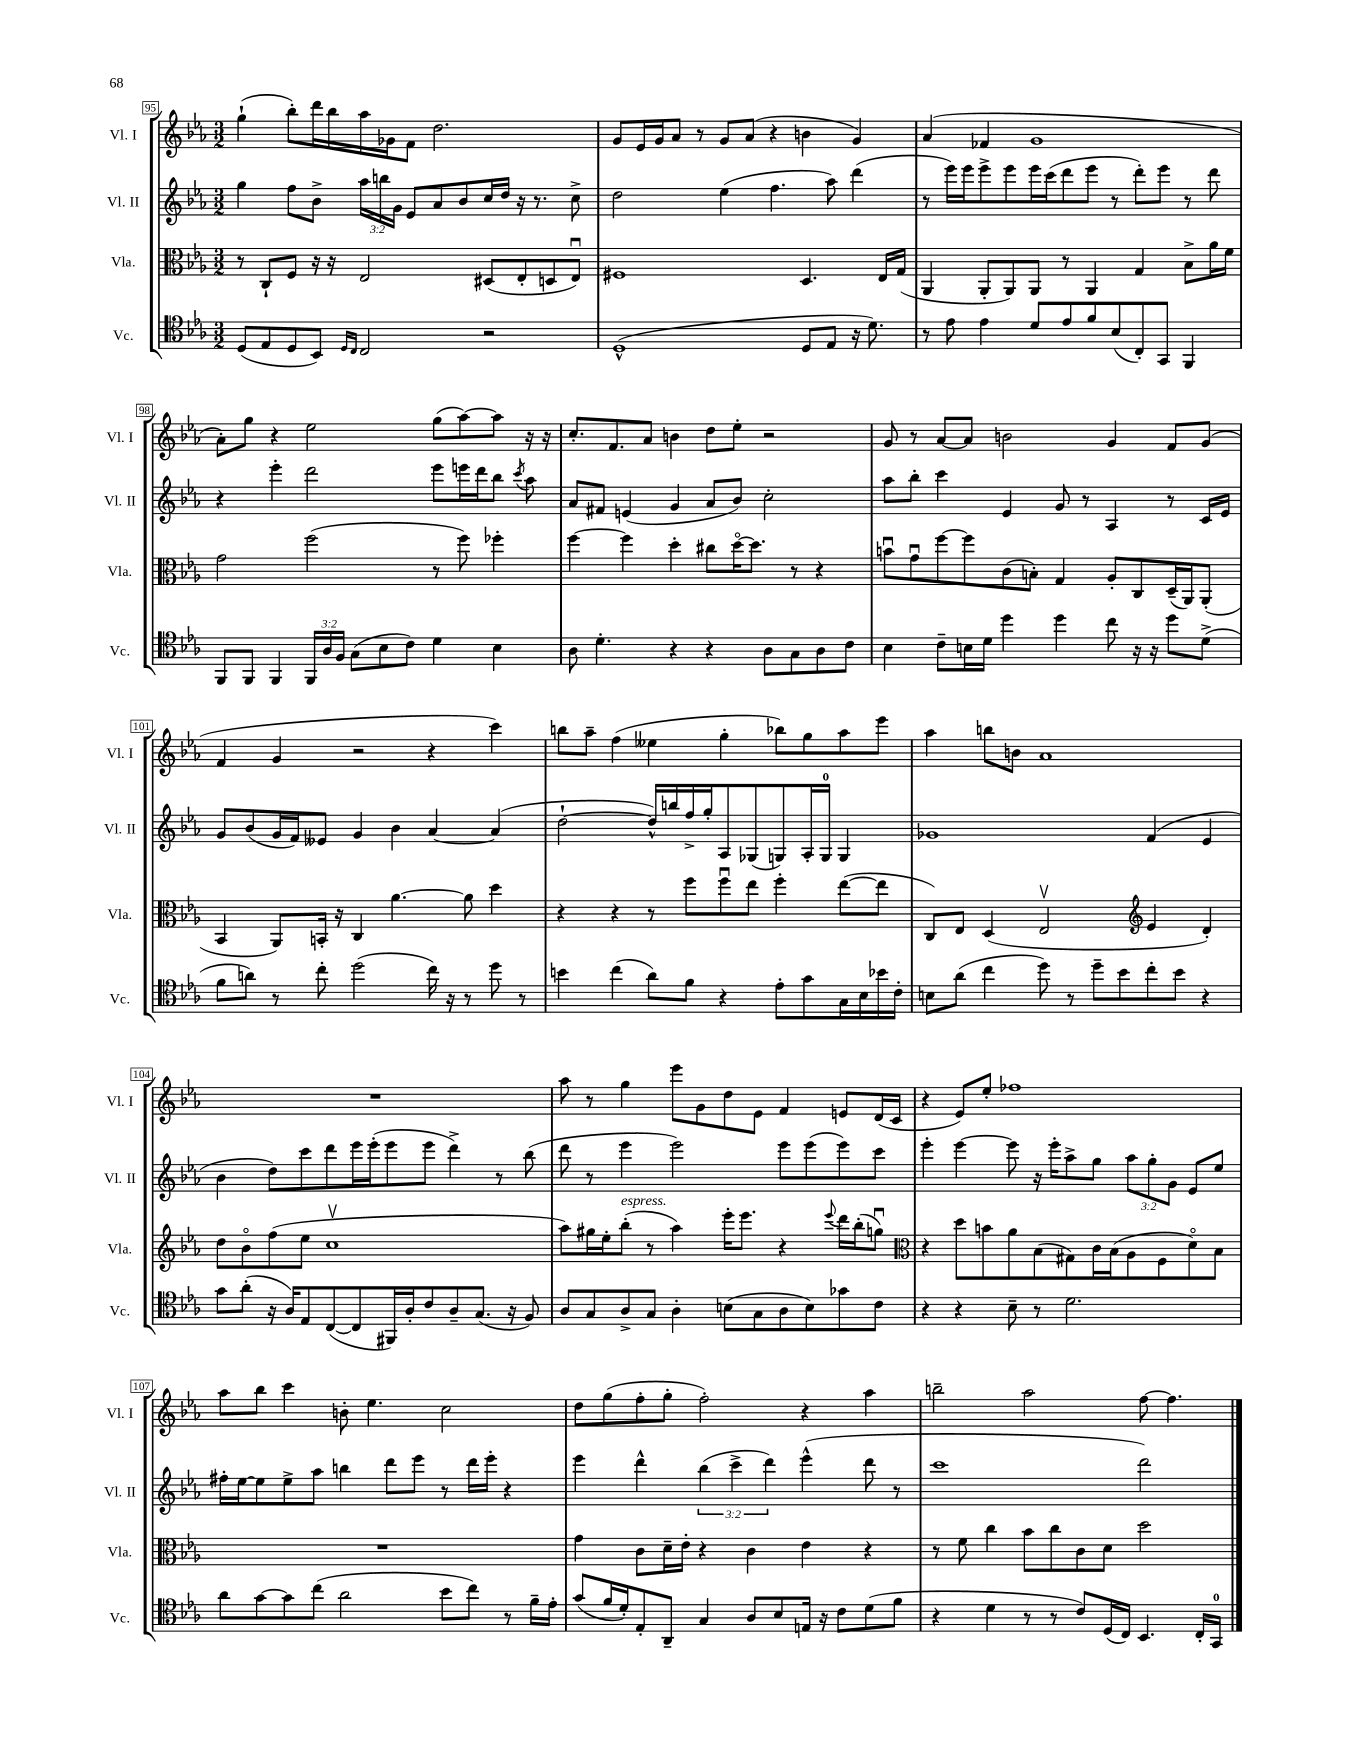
<<
\new StaffGroup <<
\new Staff = "s0" \with { instrumentName = "Vl. I" shortInstrumentName = "Vl. I" } {
    \clef treble \key ees \major \numericTimeSignature \time 3/2
    \autoBeamOff g''4-!( bes''8[-.) d'''16 bes''16 aes''16 ges'16 f'8] d''2. |
    g'8[ ees'16 g'16 aes'8] r8 g'8[ aes'8]( r4 b'4 g'4) |
    aes'4( fes'4 g'1 |
    aes'8[-.) g''8] r4 ees''2 g''8[( aes''8~) aes''8] r16 r16 |
    c''8.[-. f'8. aes'8] b'4 d''8[ ees''8]-. r2 |
    g'8 r8 aes'8[~ aes'8] b'2 g'4 f'8[ g'8]( |
    f'4 g'4 r2 r4 c'''4) |
    b''8[ aes''8]-- f''4( eeses''4 g''4-. bes''8[) g''8 aes''8 ees'''8] |
    aes''4 b''8[ b'8] aes'1 |
    R1. |
    aes''8 r8 g''4 ees'''8[ g'8 d''8 ees'8] f'4 e'8[ d'16( c'16] |
    r4 ees'8[) ees''8]-. fes''1 |
    aes''8[ bes''8] c'''4 b'8-. ees''4. c''2 |
    d''8[ g''8( f''8-. g''8]-. f''2-.) r4 aes''4 |
    b''2-- aes''2 f''8~ f''4. \bar "|." |
}
\new Staff = "s1" \with { instrumentName = "Vl. II" shortInstrumentName = "Vl. II" } {
    \clef treble \key ees \major \numericTimeSignature \time 3/2 \override Staff.TupletNumber.text = #tuplet-number::calc-fraction-text
    \autoBeamOff g''4 f''8[ bes'8]-> \tuplet 3/2 { aes''16[ b''16 g'16] } ees'8[ aes'8 bes'8 c''16 d''16] r16 r8. c''8-> |
    d''2 ees''4( f''4. aes''8) d'''4( |
    r8 ees'''16[) ees'''16 ees'''8-> ees'''8 ees'''16 c'''16( d'''8 ees'''8] r8 d'''8[-.) ees'''8] r8 d'''8 |
    r4 ees'''4-. d'''2 ees'''8[ e'''16 d'''16 bes''8] \acciaccatura { c'''8 } aes''8 |
    aes'8[ fis'8] e'4( g'4 aes'8[ bes'8]) c''2-. |
    aes''8[ bes''8]-. c'''4 ees'4 g'8 r8 aes4 r8 c'16[ ees'16] |
    g'8[ bes'8( g'16 f'16) eeses'8] g'4 bes'4 aes'4~ aes'4( |
    d''2~-! d''16[-^) b''16 f''16-> g''16-. aes8 ges8( g8) aes16-. g16]-0 g4 |
    ges'1 f'4( ees'4 |
    bes'4 d''8[) c'''8 d'''8 ees'''16 ees'''16-.( ees'''8 ees'''8] d'''4->) r8 bes''8( |
    d'''8 r8 ees'''4 ees'''2) ees'''8[ ees'''8( ees'''8) c'''8] |
    ees'''4-. ees'''4~ ees'''8 r16 ees'''16[-. aes''8-> g''8] \tuplet 3/2 { aes''8[ g''8-. g'8] } ees'8[ ees''8] |
    fis''16[-. ees''16~ ees''8 ees''8-> aes''8] b''4 d'''8[ ees'''8] r8 d'''16[ ees'''16]-. r4 |
    ees'''4 d'''4-^ \tuplet 3/2 { bes''4( c'''4-> d'''4) } ees'''4-^( d'''8 r8 |
    c'''1 d'''2) \bar "|." |
}
\new Staff = "s2" \with { instrumentName = "Vla." shortInstrumentName = "Vla." } {
    \clef alto \key ees \major \numericTimeSignature \time 3/2
    \autoBeamOff r8 c8[-! f8] r16 r16 ees2 dis8[( ees8-. d8 ees8]\downbow) |
    fis1 d4. ees16[ g16]( |
    aes,4 aes,8[-. aes,8) aes,8] r8 aes,4 g4 bes8[-> aes'16 f'16] |
    g'2 f''2( r8 f''8) fes''4-. |
    f''4~ f''4 d''4-. cis''8[ d''16~\flageolet d''8.] r8 r4 |
    b'8[\downbow g'8\downbow f''8~ f''8 c'8( b8]-.) g4 aes8[-. c8 d16--( aes,16) aes,8]-.( |
    bes,4 aes,8[) b,16]-. r16 c4 aes'4.~ aes'8 d''4 |
    r4 r4 r8 f''8[ f''8\downbow ees''8] f''4-. ees''8[~( ees''8] |
    c8[) ees8] d4( ees2\upbow \clef treble ees'4 d'4-.) |
    d''8[ bes'8\flageolet f''8( ees''8] c''1\upbow |
    aes''8[) gis''16 ees''16-. bes''8]-.^\markup { \italic "espress." }( r8 aes''4) ees'''16[-. ees'''8.] r4 \appoggiatura { ees'''8 } d'''16[ bes''16-.( g''8]\downbow) |
    \clef alto r4 d''8[ b'8 aes'8 bes8( gis8) c'16 bes16( aes8 f8 d'8\flageolet) bes8] |
    R1. |
    g'4 c'8[ d'16-- ees'16]-. r4 c'4 ees'4 r4 |
    r8 f'8 c''4 bes'8[ c''8 c'8 d'8] d''2 \bar "|." |
}
\new Staff = "s3" \with { instrumentName = "Vc." shortInstrumentName = "Vc." } {
    \clef tenor \key ees \major \numericTimeSignature \time 3/2 \override Staff.TupletNumber.text = #tuplet-number::calc-fraction-text
    \autoBeamOff d8[( ees8 d8 bes,8]) \grace { d16[ c16] } c2 r2 |
    d1-^( d8[ ees8] r16 d'8.) |
    r8 ees'8 ees'4 d'8[ ees'8 f'8 bes8( c8-.) g,8] f,4 |
    f,8[ f,8] f,4 \tuplet 3/2 { f,16[ aes16 f16] } g8[( bes8 c'8]) d'4 bes4 |
    aes8 d'4.-. r4 r4 aes8[ g8 aes8 c'8] |
    bes4 c'8[-- b16 d'16] d''4 d''4 c''8 r16 r16 d''8[ d'8]->( |
    f'8[ a'8]) r8 c''8-. d''2( c''16) r16 r8 d''8 r8 |
    b'4 c''4( aes'8[) f'8] r4 ees'8[-. g'8 g16 bes16 bes'16 c'16]-. |
    b8[ aes'8]( c''4 d''8) r8 d''8[-- bes'8 c''8-. bes'8] r4 |
    g'8[ aes'8]-.( r16 aes16[) ees8 c8~( c8 fis,16) aes16-. c'8 aes8-- g8.]( r16 f8) |
    aes8[ g8 aes8-> g8] aes4-. b8[( g8 aes8 b8) ges'8 c'8] |
    r4 r4 bes8-- r8 d'2. |
    aes'8[ g'8~ g'8 c''8]( aes'2 bes'8[ c''8]) r8 f'16[-- ees'16]-. |
    g'8[( f'16 d'16-.) ees8-. aes,8]-- g4 aes8[ bes8 e16] r16 c'8[ d'8( f'8] |
    r4 d'4 r8 r8 c'8[) d16( c16]) bes,4. c16[-. g,16]-0 \bar "|." |
}
>>
>>
\layout { \context { \Score currentBarNumber = #95 \override BarNumber.stencil = #(make-stencil-boxer 0.1 0.3 ly:text-interface::print) } }
